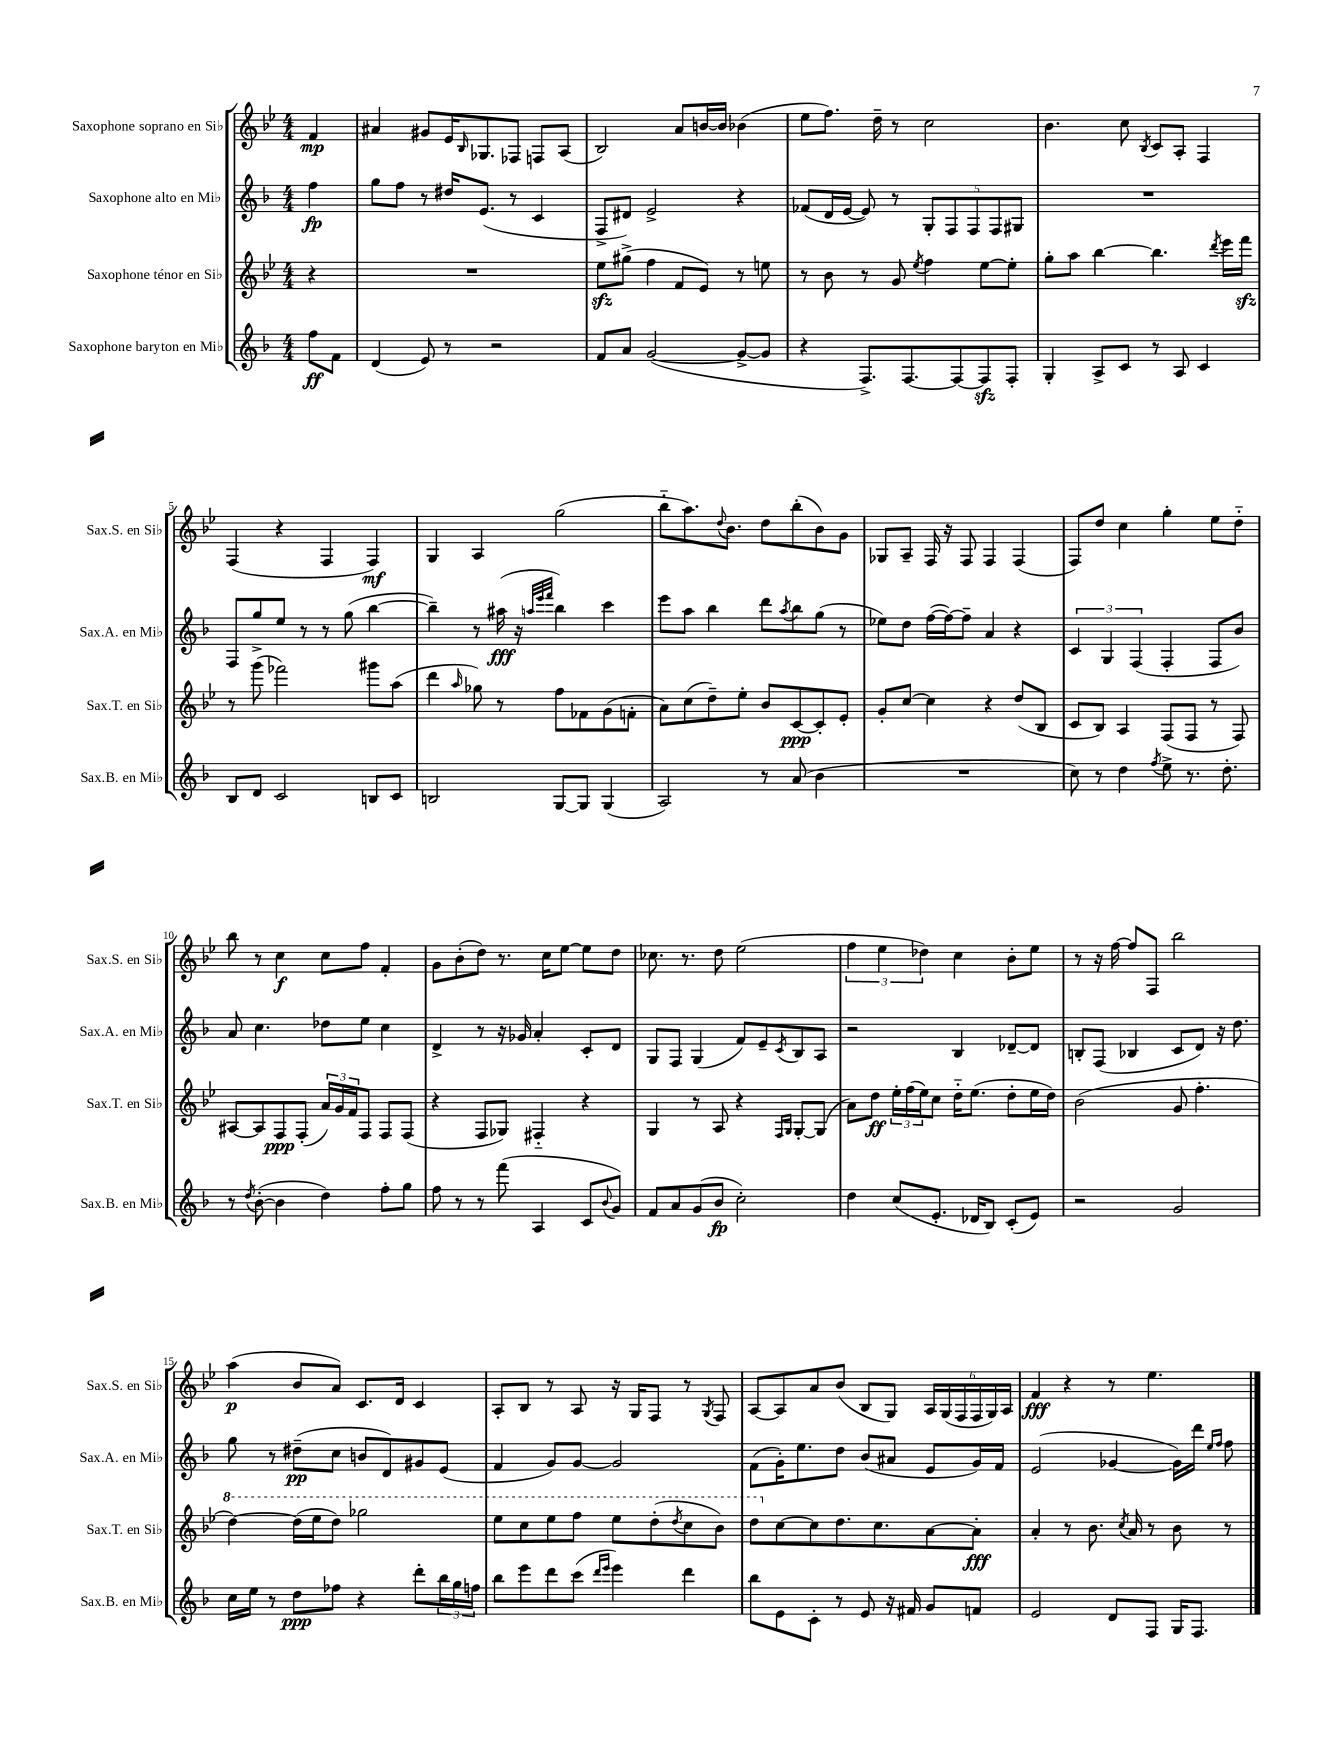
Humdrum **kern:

**kern	**dynam	**kern	**dynam	**kern	**dynam	**kern	**dynam
*part4	*part4	*part3	*part3	*part2	*part2	*part1	*part1
*staff4	*staff4	*staff3	*staff3	*staff2	*staff2	*staff1	*staff1
*I"Saxophone baryton en Mi♭	*	*I"Saxophone ténor en Si♭	*	*I"Saxophone alto en Mi♭	*	*I"Saxophone soprano en Si♭	*
*I'Sax.B. en Mi♭	*	*I'Sax.T. en Si♭	*	*I'Sax.A. en Mi♭	*	*I'Sax.S. en Si♭	*
*clefG2	*	*clefG2	*	*clefG2	*	*clefG2	*
*k[b-]	*	*k[b-e-]	*	*k[b-]	*	*k[b-e-]	*
*M4/4	*	*M4/4	*	*M4/4	*	*M4/4	*
=	=	=	=	=	=	=	=
8ff\L	ff	4r	.	4ff\	fp	4f/	mp
8f\J	.	.	.	.	.	.	.
=1	=1	=1	=1	=1	=1	=1	=1
(4d/	.	1r	.	8gg\L	.	4a#X/	.
.	.	.	.	8ff\J	.	.	.
8e/)	.	.	.	8r	.	8g#X/L	.
8r	.	.	.	16dd#X/KL	.	16e-/K	.
.	.	.	.	.	.	16qqB-/	.
.	.	.	.	(8.e/J	.	8.G-X/	.
2r	.	.	.	.	.	.	.
.	.	.	.	8r	.	8F-X/J	.
.	.	.	.	4c/	.	8Fn/L	.
.	.	.	.	.	.	(8A/J	.
=2	=2	=2	=2	=2	=2	=2	=2
8f/L	.	8ee-zz\L	.	8F^/L	.	2B-/)	.
8a/J	.	(8gg#X^\J	.	8d#X/J)	.	.	.
([2g/	.	4ff\	.	2e^/	.	.	.
.	.	8f/L	.	.	.	8a/L	.
.	.	8e-/J)	.	.	.	[16bn/L	.
.	.	.	.	.	.	16b/JJ]	.
8g^/L_	.	8r	.	4r	.	(4b-X\	.
8g/J]	.	8een\	.	.	.	.	.
=3	=3	=3	=3	=3	=3	=3	=3
4r	.	8r	.	(8f-X/L	.	8ee-\L	.
.	.	8b-\	.	16d/L	.	8.ff\J)	.
.	.	.	.	[16e/JJ	.	.	.
8.F^/L)	.	8r	.	8e/])	.	.	.
.	.	.	.	.	.	16dd~\	.
.	.	8g/	.	8r	.	8r	.
[8.F/	.	.	.	.	.	.	.
.	.	8qee-/	.	.	.	.	.
.	.	4ff\	.	10G'/L	.	2cc\	.
.	.	.	.	10F/	.	.	.
8F/_	.	.	.	.	.	.	.
.	.	.	.	10F/	.	.	.
8Fzz/]	.	[8ee-\L	.	.	.	.	.
.	.	.	.	10F/	.	.	.
8F'/J	.	8ee-'\J]	.	.	.	.	.
.	.	.	.	10G#X/J	.	.	.
=4	=4	=4	=4	=4	=4	=4	=4
4G'/	.	8gg'\L	.	1r	.	4.b-\	.
.	.	8aa\J	.	.	.	.	.
8A^/L	.	[4bb-\	.	.	.	.	.
8c/J	.	.	.	.	.	8cc\	.
.	.	.	.	.	.	8qB-/	.
8r	.	4.bb-\]	.	.	.	8c/L	.
8A/	.	.	.	.	.	8A'/J	.
4c/	.	.	.	.	.	4F/	.
.	.	8qddd/	.	.	.	.	.
.	.	16eee-\LL	.	.	.	.	.
.	.	16fffzz\JJ	.	.	.	.	.
!!LO:LB:g=z
=5	=5	=5	=5	=5	=5	=5	=5
8B-/L	.	8r	.	8F/L	.	(4F/	.
8d/J	.	(8ggg\	.	8gg^/	.	.	.
2c/	.	2fff-X\)	.	8ee/J	.	4r	.
.	.	.	.	8r	.	.	.
.	.	.	.	8r	.	4F/	.
.	.	.	.	(8gg\	.	.	.
8Bn/L	.	8ggg#X\L	.	[4bb-\	.	4F/)	mf
8c/J	.	(8aa\J	.	.	.	.	.
=6	=6	=6	=6	=6	=6	=6	=6
2Bn/	.	4ddd\	.	4bb-~\])	.	4G/	.
.	.	16qqaa/	.	.	.	.	.
.	.	8gg-X\)	.	8r	.	4A/	.
.	.	8r	.	(16aa#X\	fff	.	.
.	.	.	.	16r	.	.	.
.	.	.	.	32qqaan/LLL	.	.	.
.	.	.	.	32qqeee/	.	.	.
.	.	.	.	32qqfff/JJJ	.	.	.
[8G/L	.	8ff\L	.	4bb-\)	.	(2gg\	.
8G/J]	.	8f-X\	.	.	.	.	.
(4G/	.	(8g\	.	4ccc\	.	.	.
.	.	8fn'\J	.	.	.	.	.
=7	=7	=7	=7	=7	=7	=7	=7
2A/)	.	8a\L)	.	8eee\L	.	8bb-\L	.
.	.	(8cc\	.	8aa\J	.	8.aa\)	.
.	.	8dd~\)	.	4bb-\	.	.	.
.	.	.	.	.	.	8qqdd/	.
.	.	.	.	.	.	8.b-\J	.
.	.	8ee-'\J	.	.	.	.	.
8r	.	8b-/L	.	8ddd\L	.	8dd\L	.
.	.	.	.	8qaa/	.	.	.
(8a/	.	[8c/	ppp	8bb-\	.	(8bb-'\	.
4b-\	.	8c'/]	.	(8gg\J	.	8b-\)	.
.	.	8e-'/J	.	8r	.	8g\J	.
=8	=8	=8	=8	=8	=8	=8	=8
1r	.	8g'/L	.	8ee-X\L)	.	8G-X/L	.
.	.	[8cc/J	.	8dd\J	.	8A~/J	.
.	.	4cc\]	.	([16ff\LL	.	16F/	.
.	.	.	.	16ff\J_)	.	16r	.
.	.	.	.	8ff~\J]	.	8F/	.
.	.	4r	.	4a/	.	4F/	.
.	.	(8dd/L	.	4r	.	(4F/	.
.	.	8B-/J	.	.	.	.	.
=9	=9	=9	=9	=9	=9	=9	=9
8cc\)	.	8c/L	.	6c/	.	8F/L)	.
8r	.	8B-/J)	.	.	.	8dd/J	.
.	.	.	.	6G/	.	.	.
4dd\	.	4A/	.	.	.	4cc\	.
.	.	.	.	(6F/	.	.	.
8qff/	.	.	.	.	.	.	.
8ee^\	.	(8F/L	.	4F'/	.	4gg'\	.
8.r	.	8F/J	.	.	.	.	.
.	.	8r	.	8F/L	.	8ee-\L	.
8.dd'\	.	.	.	.	.	.	.
.	.	8F/)	.	8b-/J)	.	8dd\J	.
!!LO:LB:g=z
=10	=10	=10	=10	=10	=10	=10	=10
8r	.	[8A#X/L	.	8a/	.	8bb-\	.
8qdd/	.	.	.	.	.	.	.
([8b-'\	.	8A#/]	.	4.cc\	.	8r	.
4b-\]	.	8F/	ppp	.	.	4cc\	f
.	.	(8F'/J	.	.	.	.	.
4dd\)	.	24a/LL)	.	8dd-X\L	.	8cc\L	.
.	.	24g/	.	.	.	.	.
.	.	24f/J	.	.	.	.	.
.	.	8F/J	.	8ee\J	.	8ff\J	.
8ff'\L	.	8F/L	.	4cc\	.	4f'/	.
8gg\J	.	(8F/J	.	.	.	.	.
=11	=11	=11	=11	=11	=11	=11	=11
8ff\	.	4r	.	4d^/	.	8g\L	.
8r	.	.	.	.	.	(8b-'\	.
8r	.	8F/L	.	8r	.	8dd\J)	.
(8fff\	.	8G-X/J)	.	16r	.	8.r	.
.	.	.	.	16g-X/	.	.	.
4A/	.	4F#X/	.	4a'/	.	.	.
.	.	.	.	.	.	16cc\KL	.
.	.	.	.	.	.	[8ee-\J	.
8c/L	.	4r	.	8c'/L	.	8ee-\L]	.
8qqb-/	.	.	.	.	.	.	.
8g/J)	.	.	.	8d/J	.	8dd\J	.
=12	=12	=12	=12	=12	=12	=12	=12
8f/L	.	4G/	.	8G/L	.	8.cc-X\	.
8a/	.	.	.	8F/J	.	.	.
.	.	.	.	.	.	8.r	.
(8g/	.	8r	.	(4G/	.	.	.
8b-/J	fp	8A/	.	.	.	8dd\	.
2cc'\)	.	4r	.	8f/L)	.	(2ee-\	.
.	.	.	.	8e~/	.	.	.
.	.	16qqF/LL	.	.	.	.	.
.	.	16qqG/JJ	.	8qc/	.	.	.
.	.	[8G'/L	.	8B-/	.	.	.
.	.	(8G/J]	.	8A/J	.	.	.
=13	=13	=13	=13	=13	=13	=13	=13
4dd\	.	8a\L)	.	2r	.	6ff\	.
.	.	8dd\J	ff	.	.	.	.
.	.	.	.	.	.	6ee-\	.
(8cc/L	.	24ee-'\LL	.	.	.	.	.
.	.	(24ff\	.	.	.	.	.
.	.	24ee-\J)	.	.	.	6dd-X\)	.
8.e'/J	.	8cc\J	.	.	.	.	.
.	.	16dd\KL	.	4B-/	.	4cc\	.
16d-X/KL	.	(8.ee-\J	.	.	.	.	.
8B-/J)	.	.	.	.	.	.	.
(8c'/L	.	8dd'\L	.	[8d-X~/L	.	8b-'\L	.
8e/J)	.	16ee-\L	.	8d-/J]	.	8ee-\J	.
.	.	16dd\JJ)	.	.	.	.	.
=14	=14	=14	=14	=14	=14	=14	=14
2r	.	(2b-\	.	8Bn'/L	.	8r	.
.	.	.	.	(8F/J	.	16r	.
.	.	.	.	.	.	[16ff\	.
.	.	.	.	4B-X/	.	8ff/L]	.
.	.	.	.	.	.	8F/J	.
2g/	.	8g/	.	8c/L	.	2bb-\	.
.	.	4.ff'\	.	8d/J)	.	.	.
.	.	.	.	16r	.	.	.
.	.	.	.	8.dd\	.	.	.
!!LO:LB:g=z
=15	=15	=15	=15	=15	=15	=15	=15
*	*	*8va	*	*	*	*	*
16cc\LL	.	[4ddd\)	.	8gg\	.	(4aa\	p
16ee\JJ	.	.	.	.	.	.	.
8r	.	.	.	8r	.	.	.
8dd\L	ppp	(16ddd\LL]	.	(8dd#X~\L	pp	8b-/L	.
.	.	16eee-\J	.	.	.	.	.
8ff-X\J	.	8ddd\J)	.	8cc\J	.	8a/J)	.
4r	.	2ggg-X\	.	8bn/L	.	8.c/L	.
.	.	.	.	8d/)	.	.	.
.	.	.	.	.	.	16d/Jk	.
8ddd'\L	.	.	.	8g#X/	.	4c/	.
24bb-\L	.	.	.	(8e/J	.	.	.
24gg\	.	.	.	.	.	.	.
24ffn\JJ	.	.	.	.	.	.	.
=16	=16	=16	=16	=16	=16	=16	=16
8bb-\L	.	8eee-\L	.	4f/	.	8A'/L	.
8eee\	.	8ccc\	.	.	.	8B-/J	.
8ddd\	.	8eee-\	.	8g/L)	.	8r	.
(8ccc\J	.	8fff\J	.	[8g/J	.	8A/	.
16qqddd/LL	.	.	.	.	.	.	.
16qqeee/JJ	.	.	.	.	.	.	.
4eee\)	.	8eee-\L	.	2g/]	.	16r	.
.	.	.	.	.	.	16G/KL	.
.	.	(8ddd'\	.	.	.	8F/J	.
.	.	8qddd/	.	.	.	.	.
4ddd\	.	8ccc\	.	.	.	8r	.
.	.	.	.	.	.	8qG/	.
.	.	8bb-\J)	.	.	.	8F/	.
=17	=17	=17	=17	=17	=17	=17	=17
8bb-\L	.	8ddd\L	.	(8f\L	.	[8A/L	.
*	*	*X8va	*	*	*	*	*
8e\	.	[8cc\	.	16g'\K)	.	8A/]	.
.	.	.	.	8.ee\	.	.	.
8c'\J	.	8cc\]	.	.	.	8a/	.
8r	.	8.dd\	.	8dd\J	.	(8b-/J	.
8e/	.	.	.	(8b-/L	.	8B-/L	.
.	.	8.cc\	.	.	.	.	.
16r	.	.	.	8a#X/J	.	8G/J)	.
16f#X/	.	.	.	.	.	.	.
8g/L	.	[8a\	.	8e/L	.	24A/LL	.
.	.	.	.	.	.	(24G/	.
.	.	.	.	.	.	24F/	.
8fn/J	.	8a'\J]	fff	16g/L)	.	24F/	.
.	.	.	.	.	.	24G/)	.
.	.	.	.	16f/JJ	.	.	.
.	.	.	.	.	.	24A/JJ	.
=18	=18	=18	=18	=18	=18	=18	=18
2e/	.	4a'/	.	(2e/	.	4f/	fff
.	.	8r	.	.	.	4r	.
.	.	8.b-\	.	.	.	.	.
8d/L	.	.	.	[4g-X/	.	8r	.
.	.	8qcc/	.	.	.	.	.
.	.	16a/	.	.	.	.	.
8F/J	.	8r	.	.	.	4.ee-\	.
16G/KL	.	8b-\	.	16g-\LL])	.	.	.
8.F/J	.	.	.	16ddd\JJ	.	.	.
.	.	.	.	16qqee/LL	.	.	.
.	.	.	.	16qqff/JJ	.	.	.
.	.	8r	.	8ff\	.	.	.
==	==	==	==	==	==	==	==
*-	*-	*-	*-	*-	*-	*-	*-
